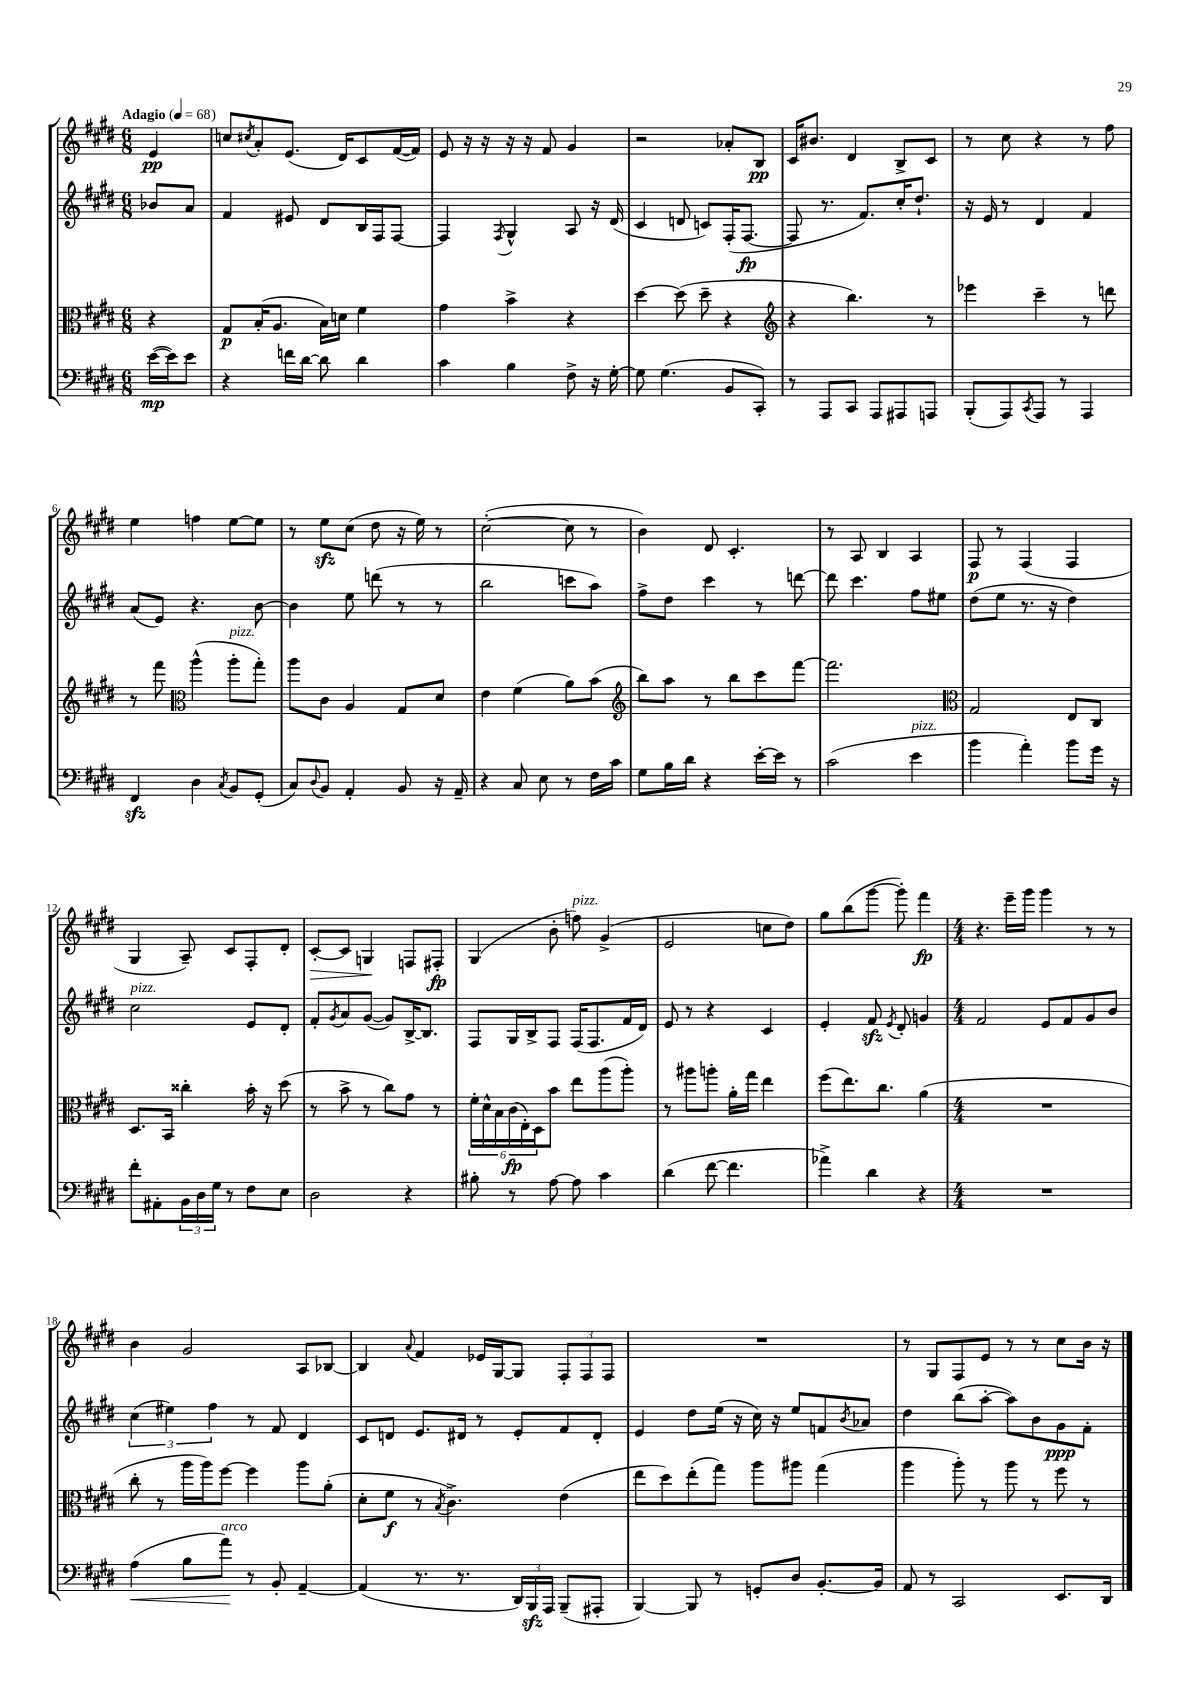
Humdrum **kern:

**kern	**kern	**kern	**kern
*staff4	*staff3	*staff2	*staff1
*clefF4	*clefC3	*clefG2	*clefG2
*k[f#c#g#d#]	*k[f#c#g#d#]	*k[f#c#g#d#]	*k[f#c#g#d#]
*M6/8	*M6/8	*M6/8	*M6/8
*MM68	*MM68	*MM68	*MM68
([16e\LL	4r	8b-/L	4e/
16e\]J)	.	.	.
8e\J	.	8a/J	.
=	=	=	=
4r	8G#/L	4f#/	8cc/L
.	.	.	8qcc#/
.	(16B'/K	.	8a'/
.	8.A/J	.	.
16f\LL	.	8e#/	(8.e/J
[16d#\JJ	.	.	.
8d#\]	16B\LL)	8d#/L	.
.	16d\JJ	.	16d#/LK)
4d#\	4f#\	16B/L	8c#/
.	.	16F#/J	.
.	.	[8F#/J	([16f#/L
.	.	.	16f#/]JJ)
=	=	=	=
4c#\	4g#\	4F#/]	8e/
.	.	.	16r
.	.	.	16r
.	.	8qF#/	.
4B\	4b^\	4G#^^/	16r
.	.	.	16r
.	.	.	8f#/
8F#^\	4r	8A/	4g#/
16r	.	16r	.
[16G#'\	.	(16d#/	.
=	=	=	=
8G#\]	[4dd#\	4c#/	2r
(4.G#\	.	.	.
.	(8dd#\]	8d/	.
.	8dd#~\	8c/L)	.
8BB/L	4r	(16F#'/K	8a-'/L
.	.	[8.F#/J	.
8CC#'/J)	.	.	8B/J
=	=	=	=
*	*clefG2	*	*
8r	4r	8F#/]	16c#/LK
.	.	.	8.b#/J
8AAA/L	.	8.r	.
8CC#/J	4.bb\)	.	4d#/
.	.	8.f#/L)	.
8AAA/L	.	.	.
8AAA#/	.	16cc#'/K	8B^/L
.	.	8.dd#`/J	.
8AAA/J	8r	.	8c#/J
=	=	=	=
(8BBB'/L	4eee-\	16r	8r
.	.	16e/	.
8AAA/)	.	8r	8cc#\
8qCC#/	.	.	.
8AAA/J	4ccc#~\	4d#/	4r
8r	.	.	.
4AAA/	8r	4f#/	8r
.	8ddd\	.	8ff#\
=	=	=	=
4FF#/	8r	(8a/L	4ee\
.	8fff#\	8e/J)	.
*	*clefC3	*	*
4D#\	(4aa^^\	4.r	4ff\
8qC#/	.	.	.
8BB/L	8aa'\L	.	[8ee\L
(8GG#'/J	8gg#'\J)	[8b\	8ee\]J
=	=	=	=
8C#/L)	8aa\L	4b\]	8r
8qqD#/	.	.	.
8BB/J	8c#\J	.	8ee\L
4AA'/	4A/	8ee\	(8cc#\J
.	.	(8ddd\	8dd#\
8BB/	8G#/L	8r	16r
.	.	.	16ee\)
16r	8d#/J	8r	8r
16AA~/	.	.	.
=	=	=	=
4r	4e\	2bb\	([2cc#'\
8C#/	(4f#\	.	.
8E\	.	.	.
8r	8a\L)	8ccc\L	8cc#\]
16F#\LL	(8b\J	8aa\J)	8r
16c#\JJ	.	.	.
=	=	=	=
*	*clefG2	*	*
8G#\L	8bb\L)	8ff#^\L	4b\)
16B\L	8aa\J	8dd#\J	.
16d#\JJ	.	.	.
4r	8r	4ccc#\	8d#/
.	8bb\L	.	4.c#'/
[16e'\LL	8ccc#\	8r	.
16e\]JJ	.	.	.
8r	[8fff#\J	[8ddd\	.
=	=	=	=
(2c#\	2.fff#\]	8ddd\]	8r
.	.	4.ccc#\	8A/
.	.	.	4B/
4e\	.	8ff#\L	4A/
.	.	8ee#\J	.
=	=	=	=
*	*clefC3	*	*
4b\	2G#/	(8dd#\L	8F#/
.	.	8ee\J	8r
4a'\)	.	8.r	(4F#/
.	.	16r	.
8b\L	8E/L	4dd#\)	4F#/
16g#\Jk	8C#/J	.	.
16r	.	.	.
=	=	=	=
8f#'\L	8.D#/L	2cc#\	4G#/
8AA#'\	.	.	.
.	16BB/Jk	.	.
24BB\L	4cc##'\	.	8A~/)
24D#\	.	.	.
24G#\JJ	.	.	.
8r	.	.	8c#/L
8F#\L	16b'\	8e/L	8F#'/
.	16r	.	.
8E\J	(8dd#\	8d#'/J	8d#'/J
=	=	=	=
2D#\	8r	8f#'/L	[8c#'/L
.	.	8qg#/	.
.	8b^\	8a/	8c#/]J
.	8r	([8g#/J	4G/
.	8cc#\L)	8g#/]L)	.
4r	8g#\J	[16B^/K	8F/L
.	.	8.B/]J	.
.	8r	.	8F#'/J
=	=	=	=
8B#'\	24f#'\LL	8F#/L	(4G#/
.	24d#^^\	.	.
.	24B\	.	.
8r	(24c#\	16G#/L	.
.	24E'\)	.	.
.	.	16B^/J	.
.	24D#\J	.	.
[8A\	8b\J	8F#/J	8b'\
8A\]	8ee\L	(16F#/LK	8ff\)
.	.	8.F#/	.
4c#\	(8aa\	.	(4g#^/
.	8aa'\J)	16f#/L	.
.	.	16d#/JJ)	.
=	=	=	=
(4d#\	8r	8e/	2e/
.	8aa#\L	8r	.
[8f#\	8aa'\J	4r	.
4.f#\]	16a'\LL	.	.
.	16gg#\JJ	.	.
.	4ee\	4c#/	8cc\L
.	.	.	8dd#\J)
=	=	=	=
4a-^\)	(8ff#\L	4e'/	8gg#\L
.	8.ee\)	.	(8bb\
4d#\	.	8f#/	[8ggg#\J
.	8.cc#\J	.	.
.	.	8qe/	.
.	.	8d#'/	8ggg#'\])
4r	(4a\	4g/	4fff#\
=	=	=	=
*M4/4	*M4/4	*M4/4	*M4/4
1r	1r	2f#/	4.r
.	.	.	16eee~\LL
.	.	.	16ggg#\JJ
.	.	8e/L	4ggg#\
.	.	8f#/	.
.	.	8g#/	8r
.	.	8b/J	8r
=	=	=	=
(4A\	8cc#'\	(6cc#\	4b\
.	8r	.	.
.	.	6ee#\)	.
8B\L	16aa\LL	.	2g#/
.	16aa\J)	.	.
.	.	6ff#\	.
8a\J)	[8ff#\J	.	.
8r	4ff#\]	8r	.
8BB'/	.	8f#/	.
[4AA~/	8aa\L	4d#/	8A/L
.	(8a'\J	.	[8B-/J
=	=	=	=
(4AA/]	8d#'\L	8c#/L	4B-/]
.	8f#\J	8d/J	.
.	.	.	8qqa/
8.r	8r	8.e/L	4f#/
.	8qB/	.	.
.	4.c#^\)	.	.
8.r	.	16d#/Jk	.
.	.	8r	16e-/LL
.	.	.	[16G#/J
24DD#/LL)	.	8e'/L	8G#/]J
24BBB/	.	.	.
24AAA/JJ	.	.	.
(8BBB~/L	(4e\	8f#/	12F#'/L
.	.	.	12F#/
8AAA#'/J	.	8d#'/J	.
.	.	.	12F#/J
=	=	=	=
[4BBB/)	8ee\L	4e/	1r
.	8dd#\)	.	.
8BBB/]	(8ee'\	8dd#\L	.
8r	8gg#\J)	(16ee\Jk	.
.	.	16r	.
8GG'/L	8aa\L	16cc#\)	.
.	.	16r	.
8D#/J	8aa#\J	8ee/L	.
[8.BB'/L	(4gg#\	8f/	.
.	.	8qb/	.
.	.	8a-/J	.
16BB/]Jk	.	.	.
=	=	=	=
8AA/	4aa\	4dd#\	8r
8r	.	.	8G#/L
2CC#/	8aa'\)	(8bb\L	8F#/
.	8r	[8aa'\J	8e/J
.	8aa\	8aa\]L)	8r
.	8r	8b\	8r
8.EE/L	8ff#\	8g#\	8cc#\L
.	8r	8f#'\J	16b\Jk
16DD#/Jk	.	.	16r
==	==	==	==
*-	*-	*-	*-
